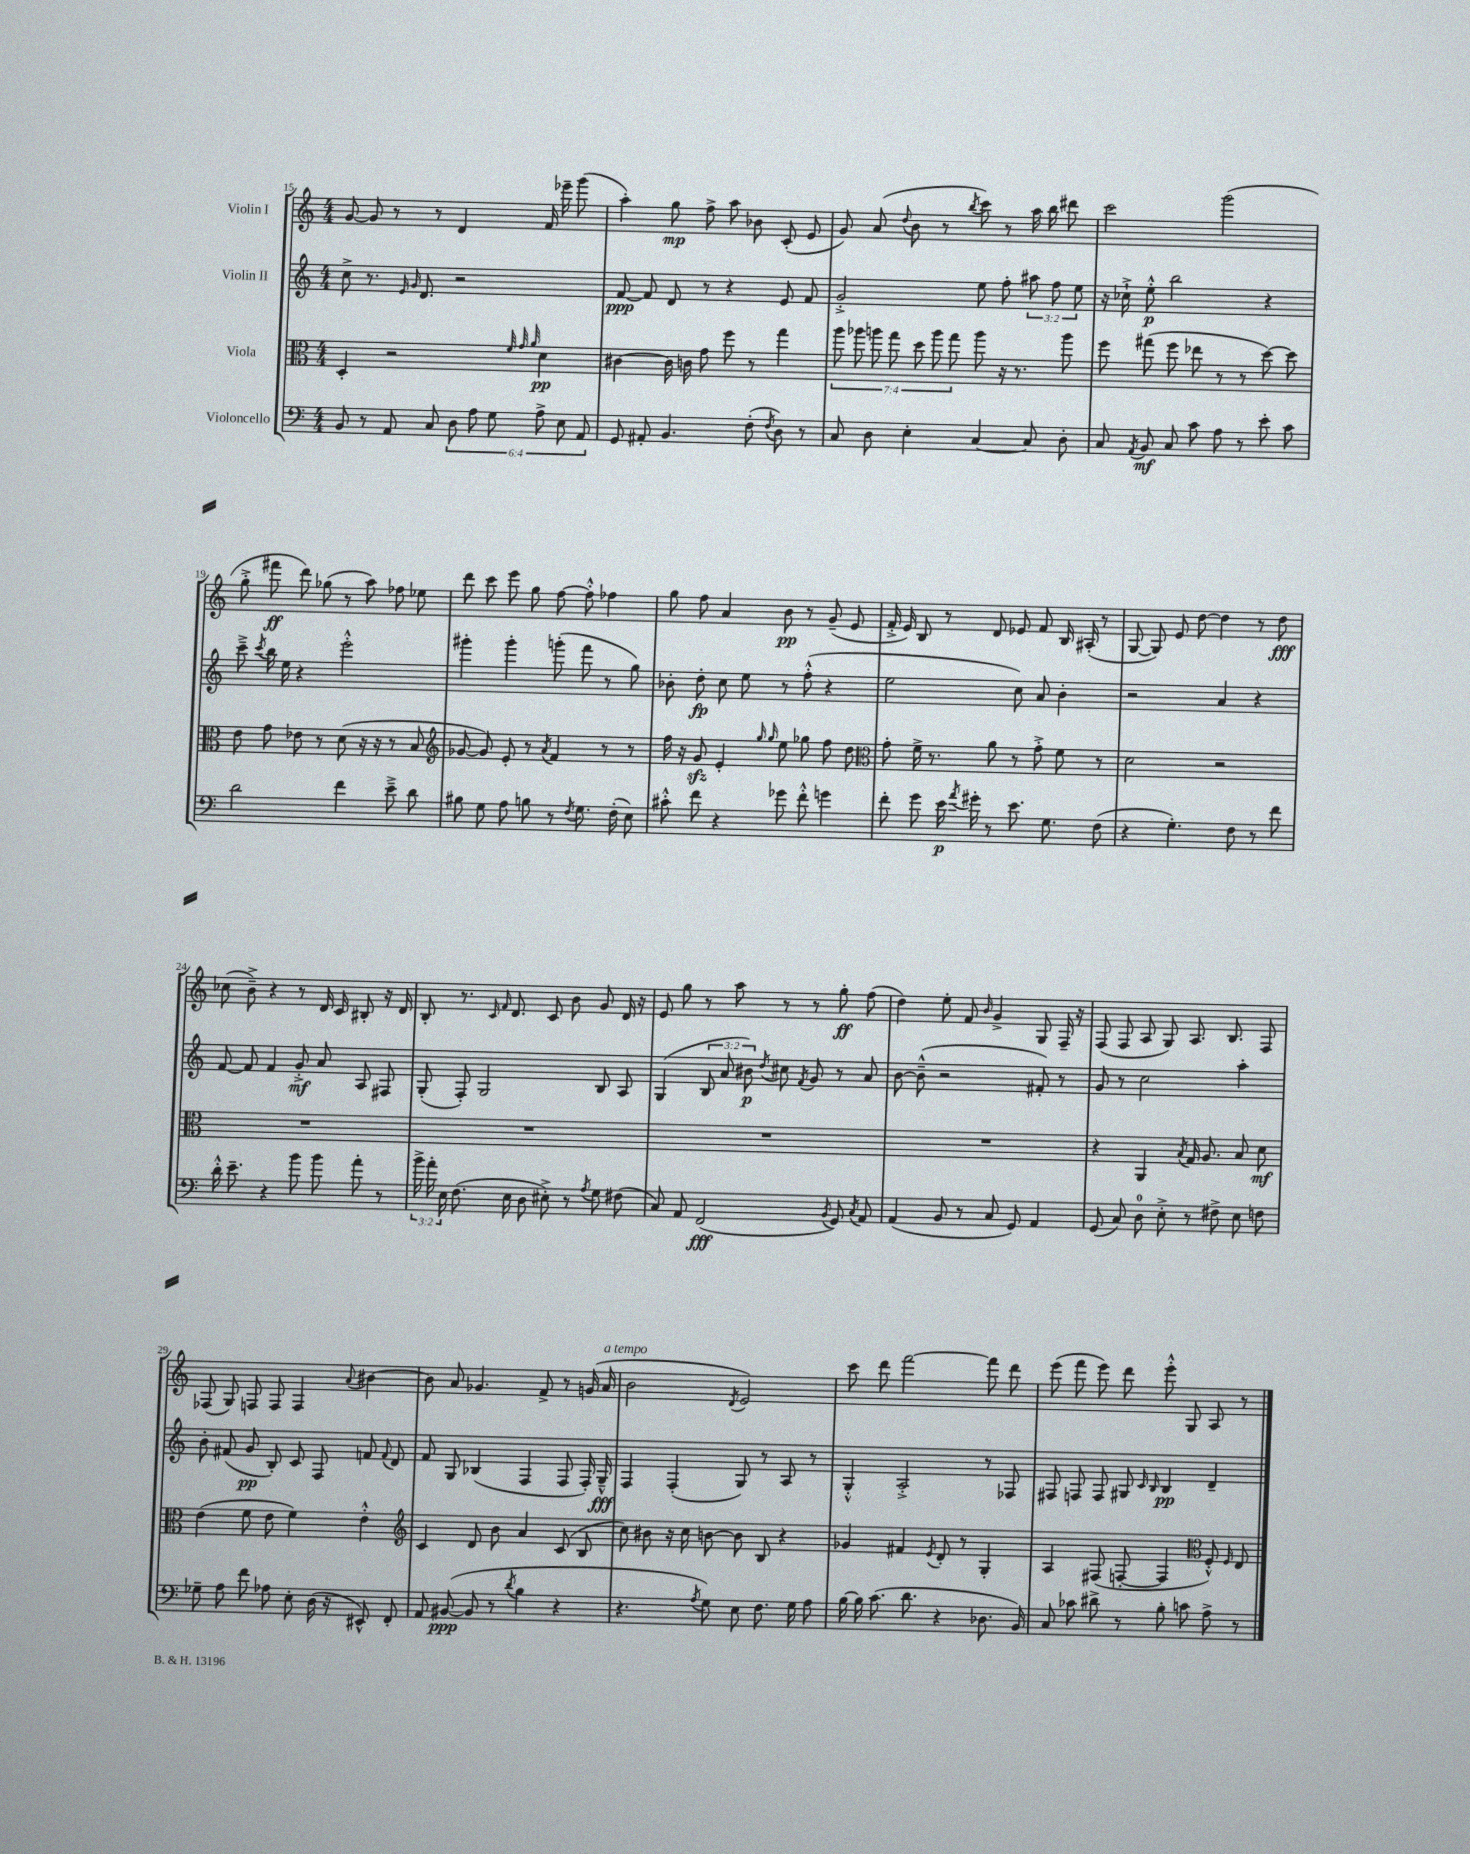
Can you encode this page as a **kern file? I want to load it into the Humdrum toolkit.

**kern	**dynam	**kern	**dynam	**kern	**dynam	**kern	**dynam
*part4	*part4	*part3	*part3	*part2	*part2	*part1	*part1
*staff4	*staff4	*staff3	*staff3	*staff2	*staff2	*staff1	*staff1
*I"Violoncello	*	*I"Viola	*	*I"Violin II	*	*I"Violin I	*
*clefF4	*	*clefC3	*	*clefG2	*	*clefG2	*
*k[]	*	*k[]	*	*k[]	*	*k[]	*
*M4/4	*	*M4/4	*	*M4/4	*	*M4/4	*
=15	=15	=15	=15	=15	=15	=15	=15
8BB/	.	4D'/	.	8cc^\	.	[8g/	.
8r	.	.	.	8.r	.	8g/]	.
8AA/	.	2r	.	.	.	8r	.
.	.	.	.	16qqe/	.	.	.
.	.	.	.	16qqg/	.	.	.
.	.	.	.	8.d/	.	.	.
8C/	.	.	.	.	.	8r	.
12D\	.	.	.	2r	.	4d/	.
12A\	.	.	.	.	.	.	.
12G\	.	.	.	.	.	.	.
.	.	32qqf/	.	.	.	.	.
.	.	32qqg/	.	.	.	.	.
.	.	32qqa/	.	.	.	.	.
12A^\	.	4d\	pp	.	.	16f/	.
.	.	.	.	.	.	16eee-X~\	.
12E\	.	.	.	.	.	.	.
.	.	.	.	.	.	(8ggg\	.
12AA/	.	.	.	.	.	.	.
=16	=16	=16	=16	=16	=16	=16	=16
8GG/	.	[4c#X\	.	[8f/	ppp	4aa'\)	.
8AA#X'/	.	.	.	8f/]	.	.	.
4.BB/	.	16c#\]	.	8d/	.	8gg\	mp
.	.	16cn\	.	.	.	.	.
.	.	8g\	.	8r	.	8ff^\	.
.	.	8ff\	.	4r	.	8aa\	.
(8F'\	.	8r	.	.	.	8b-X\	.
8qF/	.	.	.	.	.	.	.
8D\)	.	4gg\	.	8e/	.	(8c'/	.
8r	.	.	.	8f/	.	8e/	.
=17	=17	=17	=17	=17	=17	=17	=17
8C/	.	14aa\	.	2g'^/	.	8g/)	.
.	.	14aa-X\	.	.	.	.	.
8D\	.	.	.	.	.	(8a/	.
.	.	14aan\	.	.	.	.	.
.	.	14gg\	.	.	.	.	.
.	.	.	.	.	.	8qqdd/	.
4E'\	.	.	.	.	.	8b\	.
.	.	14dd\	.	.	.	.	.
.	.	14aa\	.	.	.	.	.
.	.	.	.	.	.	8r	.
.	.	14gg\	.	.	.	.	.
.	.	.	.	.	.	8qbb/	.
[4C/	.	8aa\	.	8ee\	.	8ccc\)	.
.	.	16r	.	8ff'\	.	8r	.
.	.	8.r	.	.	.	.	.
8C/]	.	.	.	12aa#X\	.	16aa\	.
.	.	.	.	.	.	16bb\	.
.	.	.	.	12ff\	.	.	.
8D'\	.	8aa\	.	.	.	8ddd#X\	.
.	.	.	.	12ee\	.	.	.
=18	=18	=18	=18	=18	=18	=18	=18
8C/	.	8ff\	.	16r	.	2ccc\	.
.	.	.	.	16cc-X`^\	.	.	.
8qAA/	.	.	.	.	.	.	.
8BB/	mf	(8gg#X\	.	8ee'^^\	p	.	.
8C/	.	8ff\	.	2bb\	.	.	.
8c\	.	8ee-X\	.	.	.	.	.
8A\	.	8r	.	.	.	(2ggg\	.
8r	.	8r	.	.	.	.	.
8e'\	.	[8dd\)	.	4r	.	.	.
8c\	.	8dd\]	.	.	.	.	.
!!LO:LB:g=z
=19	=19	=19	=19	=19	=19	=19	=19
2d\	.	8e\	.	8ccc~^\	.	8gg'^\	.
.	.	.	.	8qccc/	.	.	.
.	.	8g\	.	16bb\	.	8fff#X\	ff
.	.	.	.	16ee\	.	.	.
.	.	8e-X\	.	4r	.	8ddd\)	.
.	.	8r	.	.	.	(8gg-X\	.
4f\	.	(8d\	.	2eee'^^\	.	8r	.
.	.	16r	.	.	.	8aa\)	.
.	.	16r	.	.	.	.	.
8e~^\	.	8r	.	.	.	8ff-X\	.
8d\	.	8B/	.	.	.	8ee-X\	.
=20	=20	=20	=20	=20	=20	=20	=20
*	*	*clefG2	*	*	*	*	*
8B#X\	.	[8g-X/	.	4ggg#X'\	.	8ddd\	.
8G\	.	8g-/])	.	.	.	8ccc\	.
8A\	.	8e'/	.	4ggg#'\	.	8eee\	.
8Bn\	.	8r	.	.	.	8gg\	.
.	.	8qa/	.	.	.	.	.
8r	.	4f/	.	(8gggn'\	.	[8ff\	.
8qF/	.	.	.	.	.	.	.
8.G\	.	.	.	8fff\	.	8ff'^^\]	.
.	.	8r	.	8r	.	4ff-X\	.
(16F'\	.	.	.	.	.	.	.
8E\)	.	8r	.	8gg\)	.	.	.
=21	=21	=21	=21	=21	=21	=21	=21
8c#X'^^\	.	16ff\	.	8b-X'\	.	8gg\	.
.	.	16r	.	.	.	.	.
8f\	.	8gzz/	.	8dd'\	fp	8ff\	.
4r	.	4e'/	.	8cc\	.	4a/	.
.	.	.	.	8ee\	.	.	.
.	.	16qqgg/	.	.	.	.	.
.	.	16qqgg/	.	.	.	.	.
8g-X\	.	8ee\	.	8r	.	8b\	pp
8f'^^\	.	8gg-X\	.	(8ff'^^\	.	8r	.
4gn\	.	8ff\	.	4r	.	(8g~/	.
.	.	8dd\	.	.	.	8e/	.
=22	=22	=22	=22	=22	=22	=22	=22
*	*	*clefC3	*	*	*	*	*
8f'\	.	8g'\	.	2ee\	.	16f'^/	.
.	.	.	.	.	.	16e/)	.
8g\	.	16f^\	.	.	.	8B/	.
.	.	8.r	.	.	.	.	.
16e\	p	.	.	.	.	8r	.
8qa/	.	.	.	.	.	.	.
16g#X'\	.	.	.	.	.	.	.
8r	.	8a\	.	.	.	8d/	.
8.e\	.	8r	.	8cc\)	.	8e-X/	.
.	.	8g'^\	.	8a/	.	8f/	.
8.G\	.	.	.	.	.	.	.
.	.	8f\	.	4b'\	.	16B/	.
.	.	.	.	.	.	(16A#X'/	.
(8F\	.	8r	.	.	.	8r	.
=23	=23	=23	=23	=23	=23	=23	=23
4r	.	2d\	.	2r	.	[8G/	.
.	.	.	.	.	.	8G/])	.
4.G'\)	.	.	.	.	.	8e/	.
.	.	.	.	.	.	[8dd\	.
.	.	2r	.	4a/	.	4dd\]	.
8F\	.	.	.	.	.	.	.
8r	.	.	.	4r	.	8r	.
8f\	.	.	.	.	.	8dd\	fff
!!LO:LB:g=z
=24	=24	=24	=24	=24	=24	=24	=24
16d'^^\	.	1r	.	[8f/	.	(8cc-X\	.
8.e~\	.	.	.	.	.	.	.
.	.	.	.	8f/]	.	8b~^\)	.
4r	.	.	.	4f/	.	4r	.
8b\	.	.	.	8g'^/	mf	8r	.
8b\	.	.	.	8a/	.	16d/	.
.	.	.	.	.	.	16c/	.
8a'\	.	.	.	8A/	.	8B#X'/	.
8r	.	.	.	8F#X/	.	16r	.
.	.	.	.	.	.	16d/	.
=25	=25	=25	=25	=25	=25	=25	=25
24b^\	.	1r	.	(8G'/	.	8B'/	.
24a'\	.	.	.	.	.	.	.
24E\	.	.	.	.	.	.	.
(8.F\	.	.	.	8F'/)	.	8.r	.
.	.	.	.	2G/	.	.	.
.	.	.	.	.	.	16qqc/	.
.	.	.	.	.	.	16qqf/	.
16E\	.	.	.	.	.	8.d/	.
8D\	.	.	.	.	.	.	.
8E#X'^\)	.	.	.	.	.	8c/	.
8r	.	.	.	.	.	8b\	.
8qA/	.	.	.	.	.	.	.
8G\	.	.	.	8B/	.	8g/	.
(8F#X\	.	.	.	8A/	.	16d/	.
.	.	.	.	.	.	16r	.
=26	=26	=26	=26	=26	=26	=26	=26
8C/)	.	1r	.	(4G/	.	8e/	.
8AA/	.	.	.	.	.	8gg\	.
(2FF/	fff	.	.	12B/	.	8r	.
.	.	.	.	12a/	.	.	.
.	.	.	.	.	.	8aa\	.
.	.	.	.	12b#X\)	p	.	.
.	.	.	.	8qdd/	.	.	.
.	.	.	.	8cc#X\	.	8r	.
.	.	.	.	8qf/	.	.	.
.	.	.	.	8g/	.	8r	.
8qBB/	.	.	.	.	.	.	.
8GG/)	.	.	.	8r	.	8gg'\	ff
8qC/	.	.	.	.	.	.	.
8AA/	.	.	.	8a/	.	(8ff\	.
=27	=27	=27	=27	=27	=27	=27	=27
(4AA/	.	1r	.	[8b\	.	4dd\)	.
.	.	.	.	(8b~^^\]	.	.	.
8BB/	.	.	.	2r	.	8ee'\	.
8r	.	.	.	.	.	8f/	.
.	.	.	.	.	.	16qqb/	.
8C/	.	.	.	.	.	4g^/	.
8GG/)	.	.	.	.	.	.	.
4AA/	.	.	.	8f#X'/)	.	8G/	.
.	.	.	.	8r	.	16F~/	.
.	.	.	.	.	.	16r	.
=28	=28	=28	=28	=28	=28	=28	=28
(8GG/	.	4r	.	8g/	.	(8F/	.
8C/)	.	.	.	8r	.	8F/	.
8D\	.	4AA/	.	2cc\	.	8A/	.
8E'^\	.	.	.	.	.	8G/)	.
.	.	8qB/	.	.	.	.	.
8r	.	16G/	.	.	.	8.A/	.
.	.	8.A/	.	.	.	.	.
8F#X^\	.	.	.	.	.	.	.
.	.	.	.	.	.	8.B/	.
8E\	.	8B/	.	4aa'\	.	.	.
8Fn\	.	8d\	mf	.	.	8F/	.
!!LO:LB:g=z
=29	=29	=29	=29	=29	=29	=29	=29
8G-X~\	.	(4e\	.	8b'\	.	(8F-X/	.
8A\	.	.	.	(8f#X/	.	8G/)	.
8f\	.	8f\	.	8g/	pp	8Fn/	.
8A-X\	.	8e\	.	8B'/)	.	8F/	.
8E'\	.	4f\)	.	8c/	.	4F/	.
(16D\	.	.	.	8F/	.	.	.
16r	.	.	.	.	.	.	.
.	.	.	.	.	.	8qqa/	.
8EE#X^^/)	.	4e'^^\	.	8fn/	.	[4b#X\	.
.	.	.	.	8qqf/	.	.	.
8FF'/	.	.	.	8d/	.	.	.
=30	=30	=30	=30	=30	=30	=30	=30
*	*	*clefG2	*	*	*	*	*
8AA/	.	4c/	.	8f/	.	8b#\]	.
([8BB#X/	ppp	.	.	8G/	.	8a/	.
8BB#/]	.	8d/	.	(4B-X/	.	4.g-X/	.
8r	.	8b\	.	.	.	.	.
8qd/	.	.	.	.	.	.	.
4B\	.	4a/	.	4F/	.	.	.
.	.	.	.	.	.	8f^/	.
4r	.	(8c/	.	8F/	.	8r	.
.	.	8B/	.	16F'/)	.	(16gn/	.
!	!	!	!	!	!	!LO:TX:a:i:t=a tempo	!
.	.	.	.	16G~^^/	fff	16a/	.
=31	=31	=31	=31	=31	=31	=31	=31
4.r	.	8cc\)	.	4F/	.	2b\	.
.	.	8b#X\	.	.	.	.	.
.	.	16r	.	(4F'/	.	.	.
.	.	16cc\	.	.	.	.	.
8qA/	.	.	.	.	.	.	.
8G\)	.	[8bn\	.	.	.	.	.
.	.	.	.	.	.	8qd/	.
8E\	.	8b\]	.	8G/)	.	2e/)	.
8.F\	.	8B/	.	8r	.	.	.
.	.	4r	.	8A/	.	.	.
16G\	.	.	.	.	.	.	.
8A\	.	.	.	8r	.	.	.
=32	=32	=32	=32	=32	=32	=32	=32
[16B\	.	4g-X/	.	4G'^^/	.	8ccc\	.
16B\]	.	.	.	.	.	.	.
(8.c\	.	.	.	.	.	8ddd\	.
.	.	4f#X/	.	2A'^/	.	[2fff\	.
8.d\	.	.	.	.	.	.	.
.	.	8qe/	.	.	.	.	.
4r	.	8d'/	.	.	.	.	.
.	.	8r	.	.	.	.	.
8.D-X\	.	4G'/	.	8r	.	8fff\]	.
.	.	.	.	8F-X/	.	8ddd\	.
16BB/)	.	.	.	.	.	.	.
=33	=33	=33	=33	=33	=33	=33	=33
8C/	.	4A/	.	8F#X/	.	(8eee\	.
8c-X\	.	.	.	8Fn/	.	8fff\	.
8d#X^\	.	(8F#X/	.	8F/	.	8eee\)	.
8r	.	[8Fn'/	.	8G#X/	.	8ddd\	.
.	.	.	.	16qqc/	.	.	.
.	.	.	.	16qqB/	.	.	.
8B'\	.	4F/]	.	4B/	pp	8eee'^^\	.
8cn\	.	.	.	.	.	8G/	.
*	*	*clefC3	*	*	*	*	*
8A^\	.	8F'^^/)	.	4d~/	.	8A/	.
.	.	16qqF/	.	.	.	.	.
8r	.	8E/	.	.	.	8r	.
==	==	==	==	==	==	==	==
*-	*-	*-	*-	*-	*-	*-	*-
